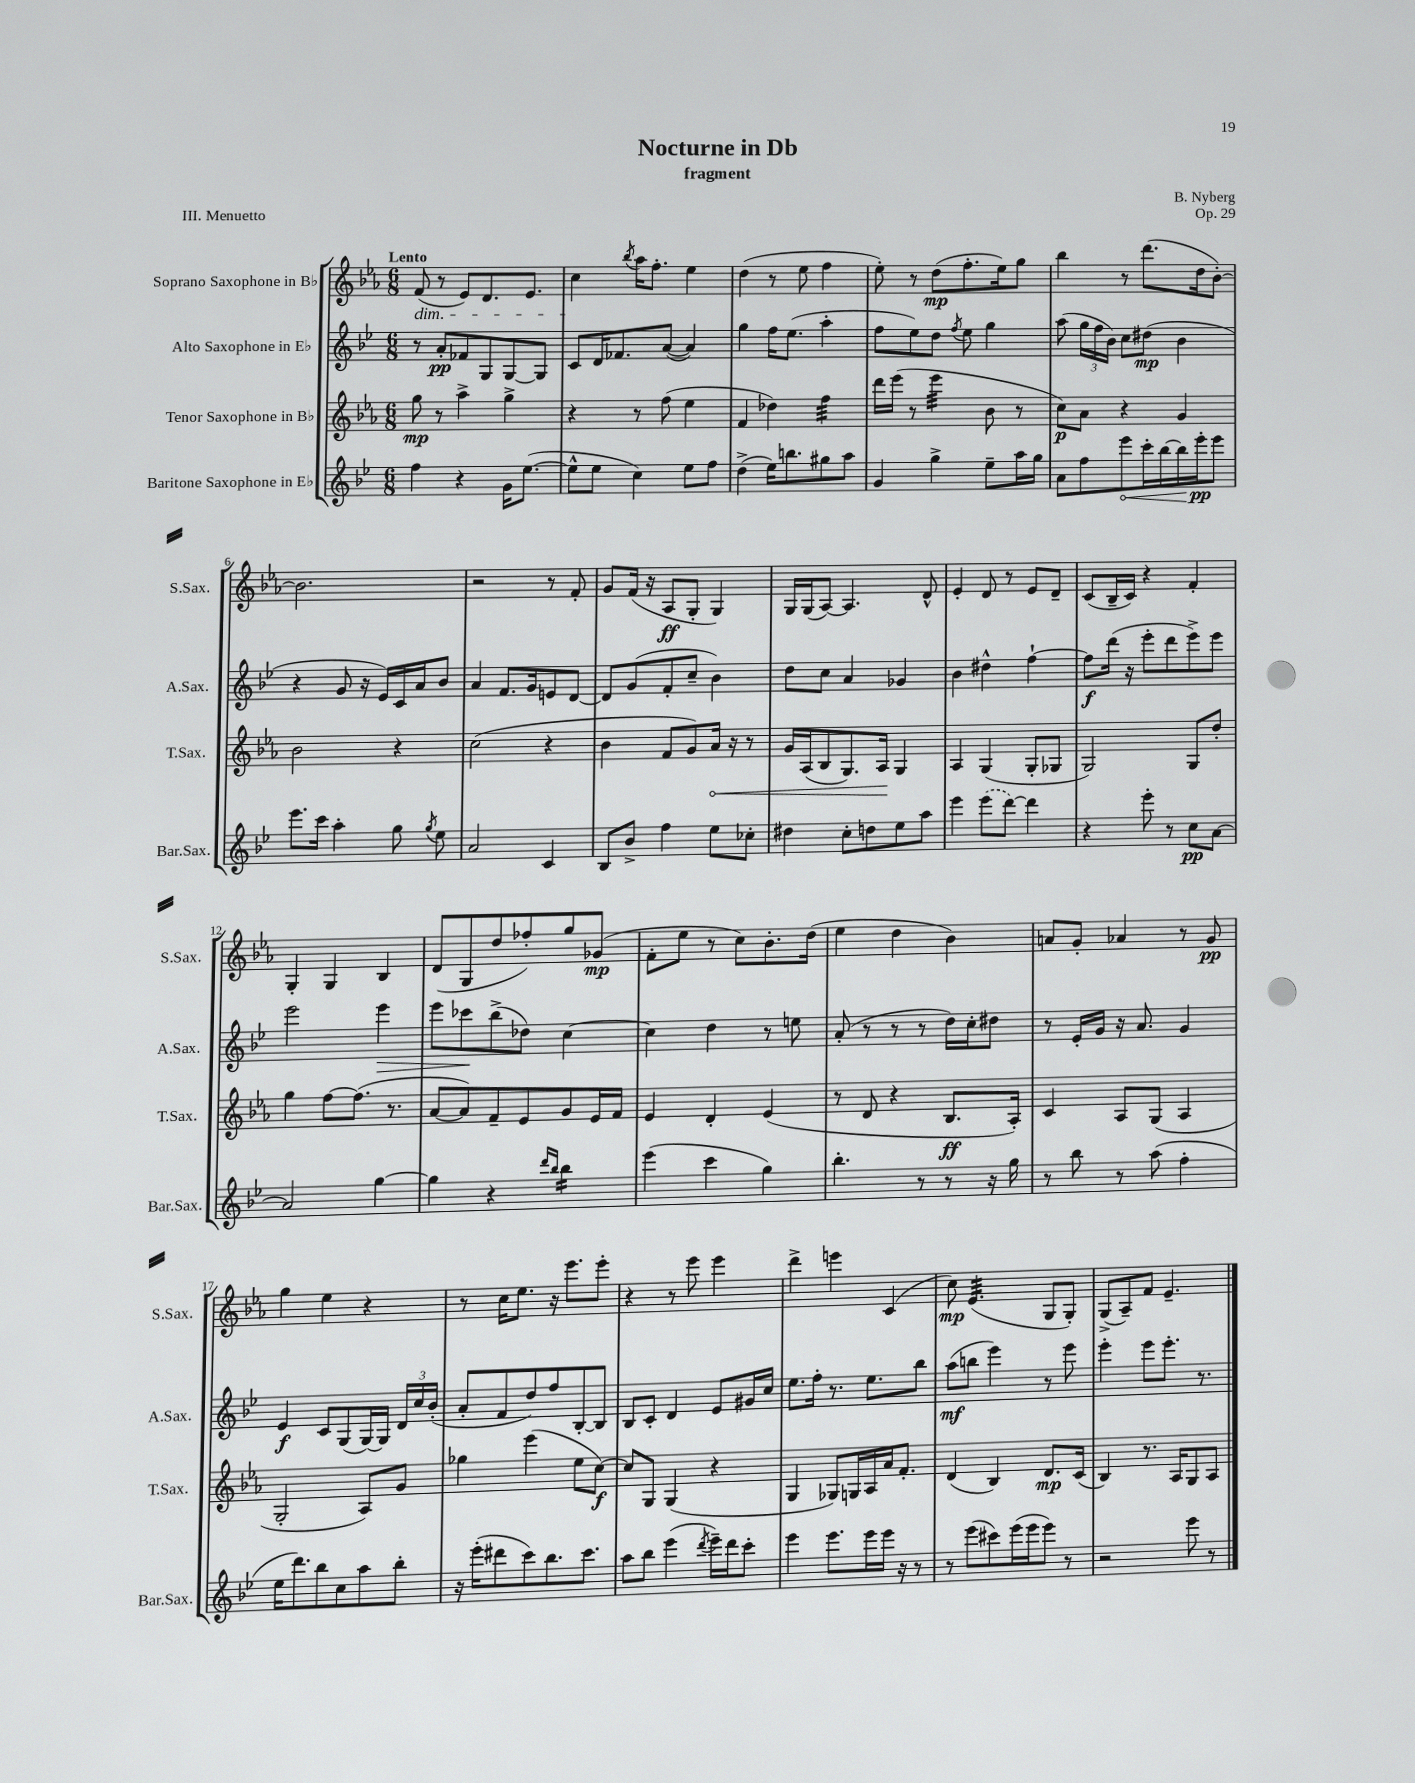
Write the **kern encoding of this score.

**kern	**kern	**kern	**kern
*staff4	*staff3	*staff2	*staff1
*clefG2	*clefG2	*clefG2	*clefG2
*k[b-e-]	*k[b-e-a-]	*k[b-e-]	*k[b-e-a-]
*M6/8	*M6/8	*M6/8	*M6/8
4ff	8gg	8r	(8f
.	8r	8a'	8r
4r	4aa-^	8f-	8e-)
.	.	8G	8.d
16g	4gg^	[8G	.
([8.ee-	.	.	8.e-
.	.	8G]	.
=	=	=	=
8ee-^^]	4r	8c	4cc
8ee-	.	16d	.
.	.	8.f-	.
.	.	.	8qbb-
4cc)	8r	.	16aa-
.	.	.	8.ff'
.	(8ff	([8a	.
8ee-	4ee-	4a])	4ee-
8ff	.	.	.
=	=	=	=
(4dd^	4f	4gg	(4dd
16ee-)	4dd-)	16ff	8r
8.bb	.	(8.ee-	.
.	.	.	8ee-
8gg#	4ff	4aa'	4ff
8aa	.	.	.
=	=	=	=
4g	16ddd	8ff	8ee-')
.	(16eee-	.	.
.	8r	8ee-)	8r
4gg^	4eee-	8dd	(8dd
.	.	8qff	.
.	.	8ee-	8.ff'
8ee-~	8b-	4gg	.
.	.	.	16ee-)
16aa	8r	.	8gg
16gg	.	.	.
=	=	=	=
8a	8cc)	(8aa	4bb-
8ff	8a-	24gg	.
.	.	24ff	.
.	.	24b-)	.
8eee-	4r	8cc	8r
16ccc'	.	(8dd#	(8.ddd
[16bb-	.	.	.
16bb-]	4g	4b-	.
16eee-'	.	.	16dd
8eee-	.	.	[8b-')
=	=	=	=
8.eee-	2b-	4r	2.b-]
16ccc	.	.	.
4aa'	.	8g	.
.	.	16r	.
.	.	16e-)	.
8gg	4r	16c	.
.	.	16a	.
8qgg	.	.	.
8ee-	.	8b-	.
=	=	=	=
2a	(2cc	4a	2r
.	.	8.f	.
.	.	16g	.
4c	4r	8e	8r
.	.	[8d	8f'
=	=	=	=
8B-	4b-	8d]	8g
8b-^	.	(8g	(16f
.	.	.	16r
4ff	8f	8f'	8A-
.	8g)	8cc~	8G'
8ee-	16a-	4b-)	4G)
.	16r	.	.
8cc-'	8r	.	.
=	=	=	=
4dd#	16g	8dd	16G
.	(16A-	.	(16G
.	8B-	8cc	[8A-)
8cc'	8.G)	4a	4.A-]
8dd	.	.	.
.	16A-	.	.
8ee-	4G	4g-	.
8aa	.	.	8d^^
=	=	=	=
4eee-	4A-	4b-	4e-'
(8eee-	(4G	4dd#^^	8d
[8ddd)	.	.	8r
4ddd]	8G'	[4ff`	8e-
.	8G-	.	8d~
=	=	=	=
4r	2G)	8ff]	(8c
.	.	(16ddd	16B-~
.	.	16r	16c)
8eee-'	.	8eee-'	4r
8r	.	8ddd	.
8cc	8G	8eee-^)	4f'
[8a	8dd'	8eee-	.
=	=	=	=
2a]	4gg	2eee-	4G'
.	[8ff	.	4G
.	(8.ff]	.	.
[4gg	.	4eee-	4B-
.	8.r	.	.
=	=	=	=
4gg]	[8a-	8eee-	(8d
.	8a-])	8ccc-	8G
4r	8f~	(8bb-^	8dd
.	8e-	8dd-)	8ff-')
16qqddd	.	.	.
16qqbb-	.	.	.
4bb-	8g	[4cc	8gg
.	16e-	.	(8g-
.	16f	.	.
=	=	=	=
(4eee-	4e-	4cc]	8f'
.	.	.	8ee-
4ccc	4d'	4dd	8r
.	.	.	8cc)
4gg)	(4e-	8r	8.b-'
.	.	8ee	.
.	.	.	(16dd
=	=	=	=
4.bb-'	8r	(8a'	4ee-
.	8d	8r	.
.	4r	8r	4dd
8r	.	8r	.
8r	8.B-	16dd)	4b-)
.	.	16cc'	.
16r	.	8dd#	.
16gg	16A-')	.	.
=	=	=	=
8r	4c	8r	8a
8bb-	.	16e-'	8g'
.	.	16g	.
8r	8A-	16r	4a-
.	.	8.a	.
(8aa	(8G	.	.
4ff'	4A-	4g	8r
.	.	.	8g
=	=	=	=
16ee-	2G'	4e-	4gg
8.ddd)	.	.	.
8bb-	.	8c	4ee-
8cc	.	(8G	.
8aa	8A-)	[16G)	4r
.	.	16G]	.
8bb-'	8g	24d	.
.	.	24cc	.
.	.	(24b-'	.
=	=	=	=
16r	4gg-	8a'	8r
(16eee-'	.	.	.
8ddd#	.	8f	16cc
.	.	.	8.ee-
8ccc)	(4eee-	8dd)	.
8.bb-	.	8ff	16r
.	.	.	8.eee-
.	8ee-	[8B-'	.
8.ccc	.	.	.
.	[8cc)	8B-]	8eee-'
=	=	=	=
8aa	8cc]	8B-	4r
8bb-	8G	8c'	.
(4eee-	(4G	4d	8r
.	.	.	8eee-
8qddd	.	.	.
16eee-~)	4r	8e-	4eee-
16ddd	.	.	.
8ccc'	.	16g#	.
.	.	16cc	.
=	=	=	=
4eee-	4G	8.ee-	4ddd^
.	.	16ff'	.
8.eee-	8G-)	8.r	4eee
.	16G	.	.
16eee-	16A-	8.ee-	.
16eee-	16a-	.	(4c
16r	8.f'	.	.
8r	.	8bb-	.
=	=	=	=
8r	(4d	(8aa	8cc)
(8eee-	.	8bb	(4.e-
8ccc#)	4B-)	4eee-)	.
(16eee-	.	.	.
16eee-	.	.	.
8eee-)	8.d	8r	8G
8r	.	8eee-	8G')
.	(16c	.	.
=	=	=	=
2r	4B-)	4eee-'	(8G^
.	.	.	8A-~)
.	8.r	8eee-	8f
.	.	8.eee-'	4.e-~
.	16A-	.	.
8eee-	8G	.	.
.	.	8.r	.
8r	8A-	.	.
==	==	==	==
*-	*-	*-	*-
